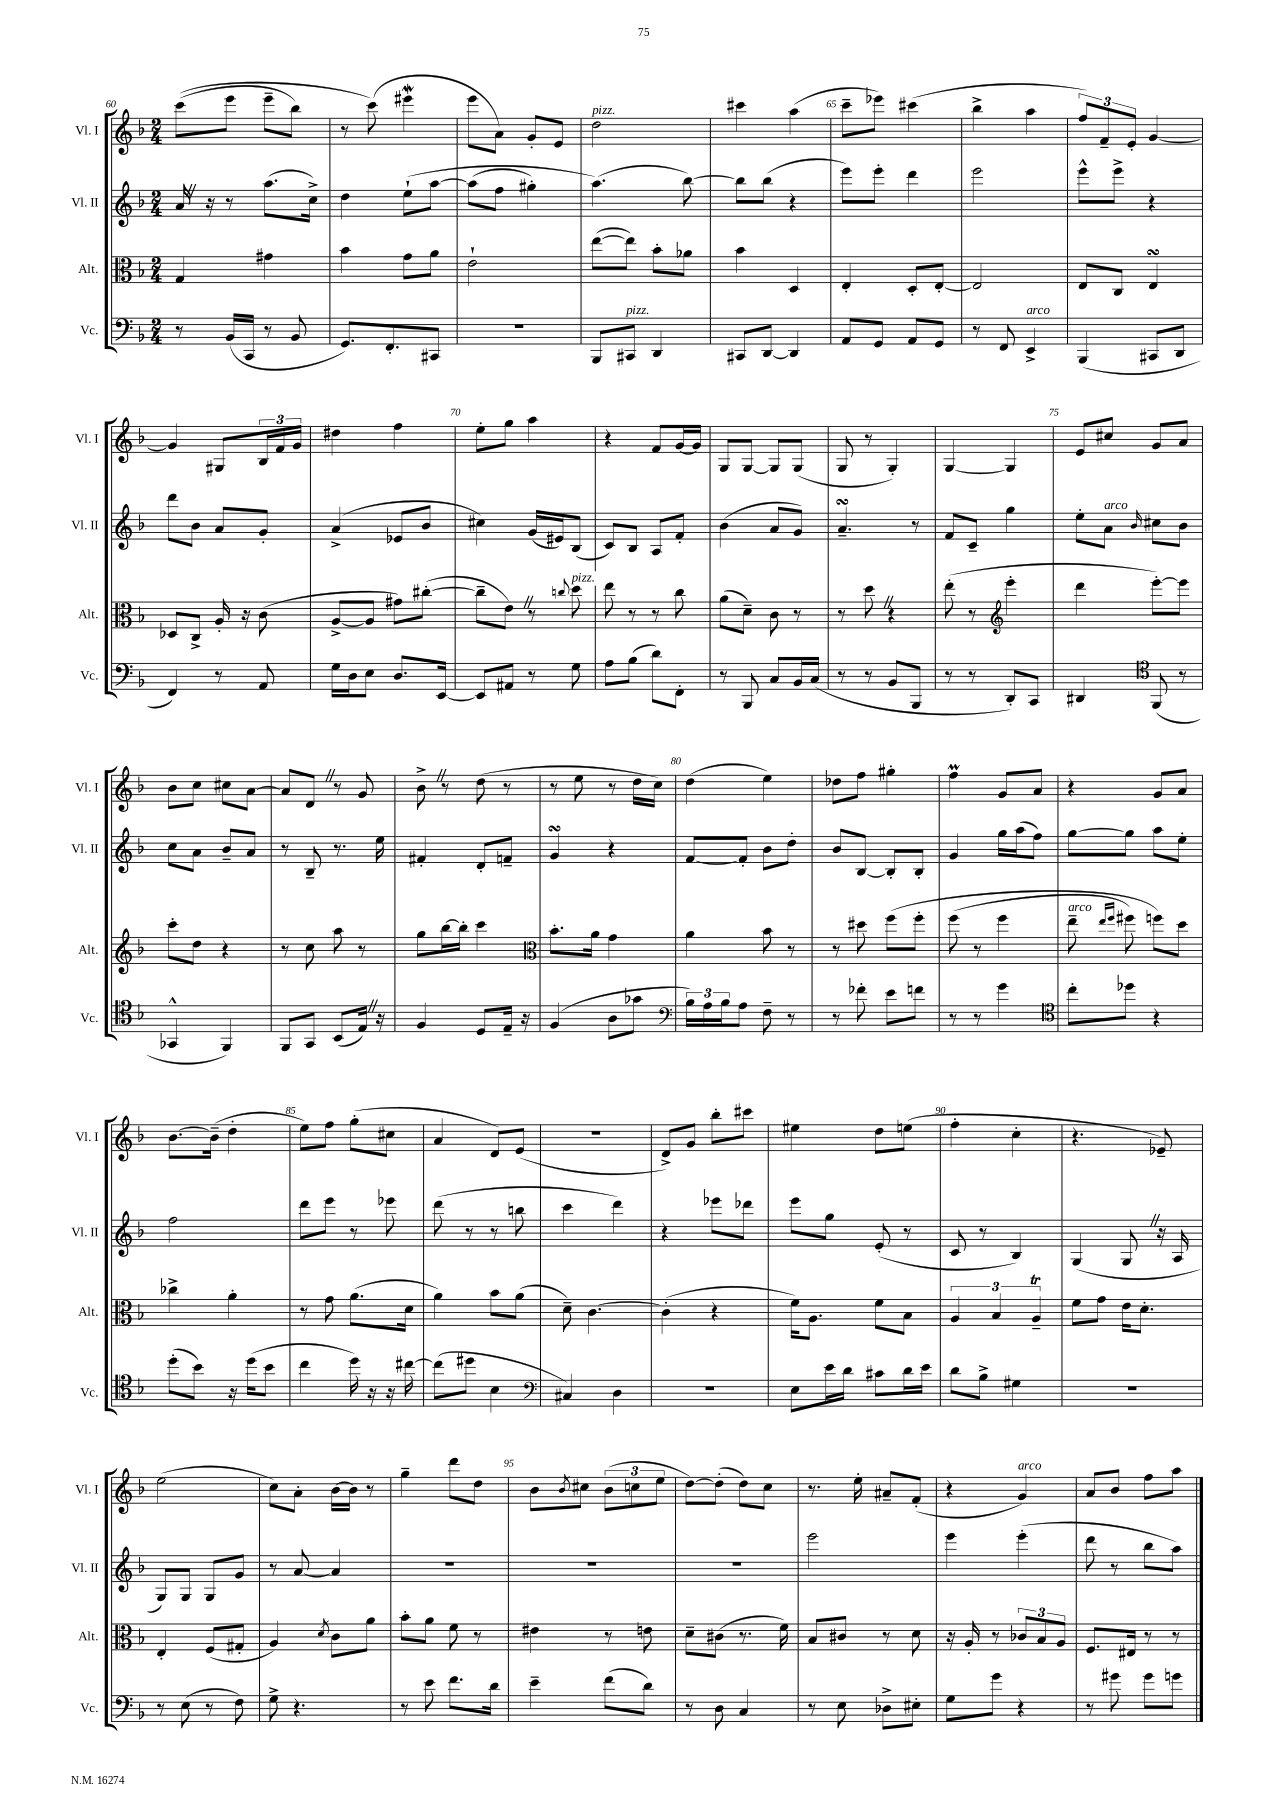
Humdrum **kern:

**kern	**kern	**kern	**kern
*staff4	*staff3	*staff2	*staff1
*clefF4	*clefC3	*clefG2	*clefG2
*k[b-]	*k[b-]	*k[b-]	*k[b-]
*M2/4	*M2/4	*M2/4	*M2/4
8r	4G	16a	&((8ccc
.	.	16r	.
(16BB-	.	8r	8eee
16CC	.	.	.
8r	4g#	(8.aa	8eee~
8BB-	.	.	8bb-)
.	.	16cc^)	.
=	=	=	=
8.GG)	4b-	4dd	8r
.	.	.	(8ccc&)
8.FF'	.	.	.
.	8g	&(8ee`	4eee#
8CC#	8a	[8aa	.
=	=	=	=
2r	2e`	(8aa]	8eee
.	.	8ff	8a)
.	.	4gg#')	8g'
.	.	.	8e
=	=	=	=
8BBB-	([8ee	(4.aa&)	2dd
8CC#	8ee])	.	.
4DD	8b-'	.	.
.	8a-	[8bb-)	.
=	=	=	=
8CC#	4b-	8bb-]	4ccc#
[8DD	.	(8bb-	.
4DD]	4D	4r	(4aa
=	=	=	=
8AA	4E'	8eee)	8ccc~
8GG	.	8eee'	8eee-)
8AA	8D'	4ddd	(4ccc#
8GG	[8E'	.	.
=	=	=	=
8r	2E]	2eee	4bb-^
8FF	.	.	.
4EE^	.	.	4aa
=	=	=	=
(4BBB-	8E	8eee^^	12ff)
.	.	.	12f~
.	8C	8eee^	.
.	.	.	12e'
8CC#	4E	4r	[4g
8DD	.	.	.
=	=	=	=
4FF)	8D-	8ddd	4g]
.	8C^	8b-	.
8r	16A'	8a	8G#
.	16r	.	.
8AA	(8c	8g'	24B-
.	.	.	24f
.	.	.	24g
=	=	=	=
16G	[8A^	(4a^	4dd#
16D	.	.	.
8E	8A]	.	.
8.D	8g#)	8e-	4ff
.	([8cc#'	8b-	.
[16EE	.	.	.
=	=	=	=
8EE]	8cc#~]	4cc#)	8ee'
8AA#	8e)	.	8gg
8r	8r	(16g	4aa
.	.	16e#)	.
.	8qqcc	.	.
8G	8dd	(8B-	.
=	=	=	=
8A	8ee	8c)	4r
(8B-	8r	8B-	.
8d)	8r	8A	8f
8FF'	8cc	8f'	[16g
.	.	.	16g]
=	=	=	=
8r	(8a	(4b-	8G
8BBB-	8d~)	.	[8G
8C	8c	8a	8G]
16BB-	8r	8g)	(8G
(16C	.	.	.
=	=	=	=
8r	8r	4.a~	8G
8r	8dd	.	8r
8BB-	4r	.	4G')
8BBB-	.	8r	.
=	=	=	=
8r	(8ee'	8f	[4G
8r	8r	8c~	.
*	*clefG2	*	*
8DD')	4eee'	4gg	4G]
8CC	.	.	.
=	=	=	=
4DD#	4ddd	8ee'	8e
.	.	8a	8cc#
*clefC4	*	*	*
.	.	16qqb-	.
(8FF	[8eee')	8cc#	8g
8r	8eee]	8b-	8a
=	=	=	=
4GG-^^	8ccc'	8cc	8b-
.	8dd	8a	8cc
4FF)	4r	8b-~	8cc#
.	.	8a	[8a
=	=	=	=
8FF	8r	8r	8a]
8GG	8cc	8B-~	8d
(8BB-	8aa	8.r	8r
16E)	8r	.	8g
16r	.	16ee	.
=	=	=	=
4F	8gg	4f#'	8b-^
.	[16bb-	.	8r
.	16bb-']	.	.
8D	4ccc	8d'	(8dd
16E~	.	8f~	8r
16r	.	.	.
=	=	=	=
*	*clefC3	*	*
(4F	8.b-'	4g	8r
.	.	.	8ee
.	16a	.	.
8A	4g	4r	8r
8g-	.	.	16dd
.	.	.	16cc)
=	=	=	=
*clefF4	*	*	*
24B-)	4a	[8f	(4dd
24A	.	.	.
24B-	.	.	.
8A	.	8f']	.
8F~	8b-	8b-	4ee)
8r	8r	8dd'	.
=	=	=	=
8r	8r	8b-	8dd-
8f-'	8dd#	[8B-	8ff
8e	&(8ff	8B-']	4gg#'
8f	8ff'	8B-'	.
=	=	=	=
8r	(8ff	4g	4ff
8r	8r	.	.
4g	4ff	16gg	8g
.	.	(16aa	.
.	.	8ff)	8a
=	=	=	=
*clefC4	*	*	*
8cc'	8ee~	[8gg	4r
.	16qqee	.	.
.	16qqff	.	.
8dd-	8ff#)	8gg]	.
4r	8ff&)	8aa	8g
.	8dd	8ee'	8a
=	=	=	=
(8dd'	4cc-^	2ff	[8.b-
8b-)	.	.	.
.	.	.	(16b-~]
16r	4a'	.	4dd'
(16dd	.	.	.
8b-	.	.	.
=	=	=	=
4cc	8r	8ddd	8ee)
.	8g	8eee	8ff
16dd)	(8.a	8r	(8gg'
16r	.	.	.
16r	.	8eee-	8cc#
[16cc#	16d	.	.
=	=	=	=
(8cc#]	4a)	(8ddd	4a
8dd#	.	8r	.
4B-	8b-	8r	8d)
.	(8a	8bb	(8e
=	=	=	=
*clefF4	*	*	*
4C#)	8d~)	4ccc	2r
.	[4.c	.	.
4D	.	4ddd)	.
=	=	=	=
2r	(4c']	4r	8d^)
.	.	.	8g
.	4r	8eee-	8bb-'
.	.	8ddd-	8ccc#
=	=	=	=
8E	16f)	8eee	4ee#
.	8.A	.	.
16e	.	8gg	.
16d	.	.	.
8c#	8f	(8e'	8dd
16d	8B-	8r	(8ee
16e	.	.	.
=	=	=	=
8d	6A	8c	4ff'
8B-^	.	8r	.
.	6B-	.	.
4G#	.	4B-)	4cc'
.	6A~	.	.
=	=	=	=
2r	8f	(4G	4.r
.	8g	.	.
.	16e	8G	.
.	8.d'	.	.
.	.	16r	8e-~)
.	.	16A	.
=	=	=	=
8r	4E'	8G)	(2ee
(8E	.	8G	.
8r	(8F	8G	.
8F)	8G#'	8g	.
=	=	=	=
8G^	4A)	8r	8cc)
4.r	.	[8a	8a'
.	8qd	.	.
.	8c	4a]	[16b-
.	.	.	16b-]
.	8a	.	8r
=	=	=	=
8r	8b-'	2r	4gg~
8e	8a	.	.
8.f	8f	.	8ddd
.	8r	.	8dd
16d	.	.	.
=	=	=	=
4e~	4e#	2r	8b-
.	.	.	8qb-
.	.	.	8cc#
(8f	8r	.	(12b-
.	.	.	12cc
8d)	8e	.	.
.	.	.	12ee
=	=	=	=
8r	8d~	2r	[8dd)
8D	(8c#	.	(8dd']
4C	8.r	.	8dd)
.	.	.	8cc
.	16f)	.	.
=	=	=	=
8r	8B-	2eee	8.r
8E	8c#	.	.
.	.	.	16ee'
8D-^	8r	.	8a#~
8E#'	8d	.	(8f'
=	=	=	=
8G	16r	4eee	4r
.	16A'	.	.
8g	8r	.	.
4r	12c-	(4eee'	4g)
.	12B-	.	.
.	12A	.	.
=	=	=	=
8r	8.F	8ddd	8a
8g#	.	8r	8b-
.	16E#	.	.
8g#	8r	8bb-	8ff
8g	8r	8aa)	8aa
==	==	==	==
*-	*-	*-	*-
